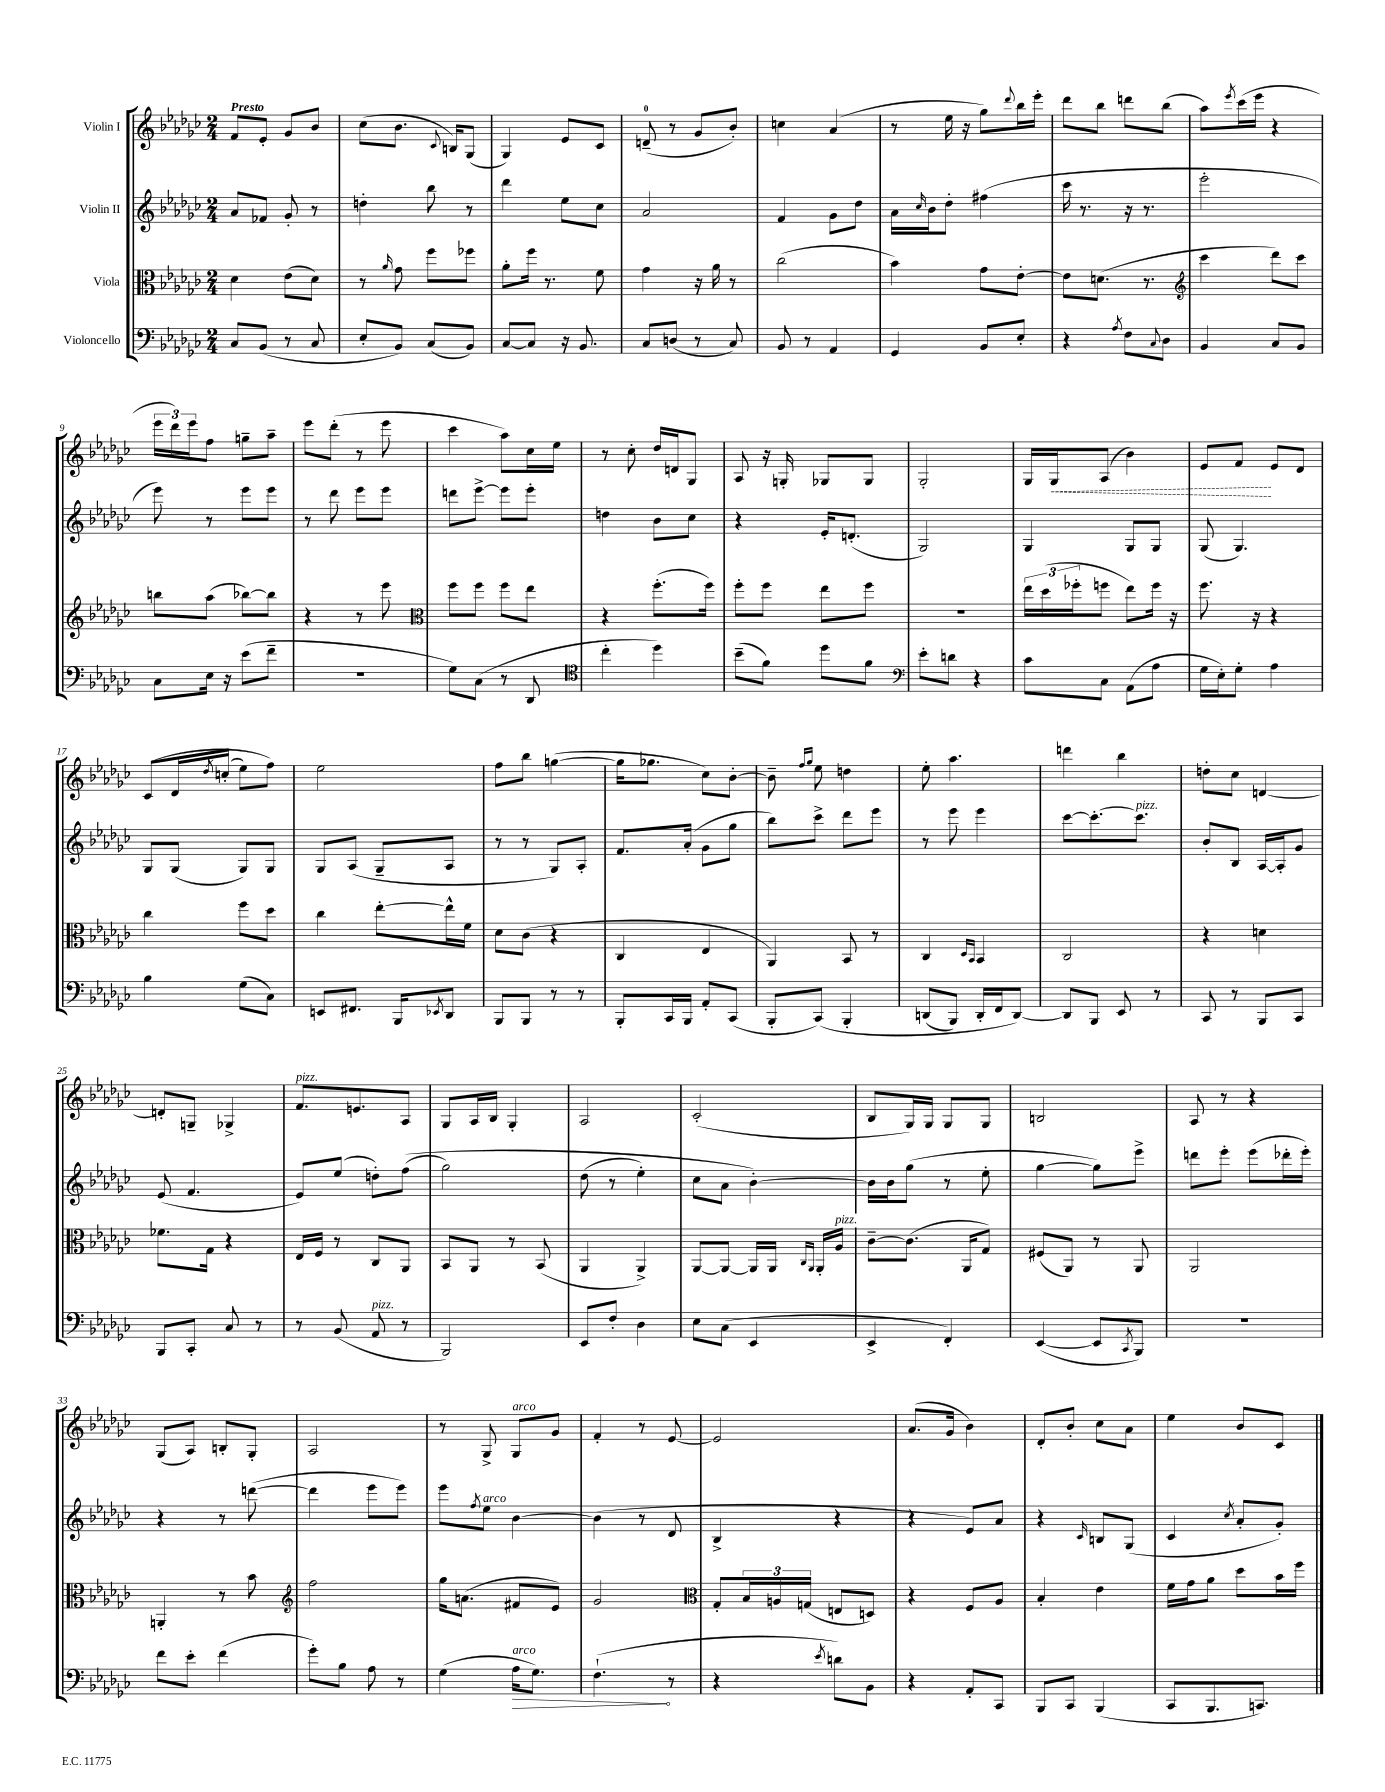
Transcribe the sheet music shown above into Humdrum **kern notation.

**kern	**kern	**kern	**kern
*staff4	*staff3	*staff2	*staff1
*clefF4	*clefC3	*clefG2	*clefG2
*k[b-e-a-d-g-c-]	*k[b-e-a-d-g-c-]	*k[b-e-a-d-g-c-]	*k[b-e-a-d-g-c-]
*M2/4	*M2/4	*M2/4	*M2/4
8C-/L	4d-\	8a-/L	8f/L
(8BB-/J	.	8f-/J	8e-'/J
8r	(8e-\L	8g-'/	8g-/L
8C-/	8d-\J)	8r	8b-/J
=	=	=	=
8E-'/L	8r	4dd'\	(8cc-\L
.	16qqa-/	.	.
8BB-/J)	8g-\	.	8.b-\J
(8C-/L	8ff\L	8bb-\	.
.	.	.	8qqc-/
.	.	.	16B/LK)
8BB-/J)	8ff-\J	8r	(8G-/J
=	=	=	=
[8C-/L	8a-'\L	4ddd-\	4G-/)
8C-/]J	16ff\Jk	.	.
.	8.r	.	.
16r	.	8ee-\L	8e-/L
8.BB-/	.	.	.
.	8f\	8cc-\J	8c-/J
=	=	=	=
8C-/L	4g-\	2a-/	(8d~/
(8D/J	.	.	8r
8r	16r	.	8g-/L
.	16a-\	.	.
8C-/)	8r	.	8b-'/J)
=	=	=	=
8BB-/	(2cc-\	4f/	4cc\
8r	.	.	.
4AA-/	.	8g-\L	(4a-/
.	.	8dd-\J	.
=	=	=	=
4GG-/	4b-\)	16a-\LL	8r
.	.	16qqcc-/	.
.	.	16b-\J	.
.	.	8dd-'\J	16ee-\
.	.	.	16r
8BB-/L	8g-\L	(4ff#\	8gg-\L)
.	.	.	8qqddd-/
8E-'/J	[8e-'\J	.	16bb-\L
.	.	.	16eee-'\JJ
=	=	=	=
4r	8e-\]L	16ccc-\	8ddd-\L
.	.	8.r	.
.	(8.d\J	.	8bb-\J
8qA-/	.	.	.
8F\L	.	16r	8ddd\L
.	8.r	8.r	.
8qqC-/	.	.	.
8D-\J	.	.	(8bb-\J
=	=	=	=
*	*clefG2	*	*
4BB-/	4ccc-\	2eee-'\	8aa-\L)
.	.	.	8qeee-/
.	.	.	(16ccc-\L
.	.	.	16eee-\JJ
8C-/L	8ddd-\L)	.	4r
8BB-/J	8ccc-\J	.	.
=	=	=	=
8C-\L	8bb\L	8eee-\)	24eee-\LL
.	.	.	24ddd-\)
.	.	.	24eee-\J
16E-\Jk	(8aa-\J	8r	8ff\J
16r	.	.	.
(8e-\L	[8bb-\L)	8eee-\L	8gg~\L
8f~\J	8bb-\]J	8eee-\J	8aa-~\J
=	=	=	=
2r	4r	8r	8eee-\L
.	.	8ddd-\	(8ddd-'\J
.	8r	8eee-\L	8r
.	8eee-\	8eee-\J	8eee-\
=	=	=	=
*	*clefC3	*	*
8G-\L)	8ff\L	8ddd\L	4ccc-\
(8C-\J	8ff\J	[8eee-^\J	.
8r	8ff\L	8eee-\]L	8aa-\L)
8DD-/	8ee-\J	8eee-'\J	16cc-\L
.	.	.	16ee-\JJ
=	=	=	=
*clefC4	*	*	*
4cc-'\	4r	4dd\	8r
.	.	.	8cc-'\
4dd-\)	(8.ff'\L	8b-\L	16dd-/LL
.	.	.	16d/J
.	.	8cc-\J	8G-/J
.	16ff\Jk)	.	.
=	=	=	=
(8b-~\L	8ff'\L	4r	8A-/
8f\J)	8ff\J	.	16r
.	.	.	16G'/
8dd-\L	8ee-\L	16e-'/LK	8G-/L
.	.	(8.d'/J	.
8f\J	8ff\J	.	8G-/J
=	=	=	=
*clefF4	*	*	*
8e-'\L	2r	2G-/)	2G-'/
8d\J	.	.	.
4r	.	.	.
=	=	=	=
8c-\L	24ee-\LL	4G-/	16G-/LL
.	(24dd-\	.	.
.	.	.	16G-/J
.	24ff-'\J	.	.
8C-\J	8ff\J	.	(8A-/J
(8AA-\L	8ee-\L)	8G-/L	4b-\)
8A-\J	16ff\Jk	8G-/J	.
.	16r	.	.
=	=	=	=
16G-\LL	8.ff\	(8G-/	8e-/L
16E-'\J)	.	.	.
8G-'\J	.	4.G-/)	8f/J
.	16r	.	.
4A-\	4r	.	8e-/L
.	.	.	8d-/J
=	=	=	=
4B-\	4cc-\	8G-/L	&(8c-/L
.	.	(8G-/J	16d-/L
.	.	.	8qdd-/
.	.	.	(16cc'/JJ
(8G-\L	8ff\L	8G-/L)	8ee-\L)
8C-\J)	8dd-\J	8G-/J	8ff\J&)
=	=	=	=
8EE/L	4cc-\	8G-/L	2ee-\
8.FF#/J	.	(8A-/J	.
.	[8ee-'\L	8G-~/L	.
16BBB-/LK	.	.	.
8qEE-/	.	.	.
8DD-/J	16ee-^^\]L	8A-/J	.
.	16f\JJ	.	.
=	=	=	=
8BBB-/L	8d-\L	8r	8ff\L
8BBB-/J	(8c-\J	8r	8bb-\J
8r	4r	8G-/L)	([4gg\
8r	.	8A-'/J	.
=	=	=	=
8BBB-'/L	4C-/	8.f/L	16gg\]LK
.	.	.	8.gg-\J
16CC-/L	.	.	.
16BBB-/JJ	.	(16a-'/Jk	.
8AA-'/L	4E-/	8g-\L	8cc-\L)
(8CC-/J	.	8gg-\J	[8b-'\J
=	=	=	=
8BBB-'/L	4AA-/)	8bb-\L)	8b-~\]
.	.	.	16qqff/LL
.	.	.	16qqgg-/JJ
&(8CC-/J)	.	8ccc-^\J	8ee-\
4BBB-'/	8BB-/	8ddd-\L	4dd\
.	8r	8eee-\J	.
=	=	=	=
(8DD/L	4C-/	8r	8ee-'\
8BBB-/J)	.	8eee-\	4.aa-\
.	16qqD-/LL	.	.
.	16qqBB-/JJ	.	.
16DD'/LL	4BB-/	4eee-\	.
16FF/J	.	.	.
[8DD/J&)	.	.	.
=	=	=	=
8DD/]L	2C-/	[8ccc-\L	4ddd\
8BBB-/J	.	8.ccc-'\_	.
8EE-/	.	.	4bb-\
.	.	8.ccc-\]J	.
8r	.	.	.
=	=	=	=
8CC-/	4r	8b-'/L	8dd'\L
8r	.	8B-/J	8cc-\J
8BBB-/L	4d\	[16A-/LL	[4d/
.	.	16A-'/]J	.
8CC-/J	.	8g-/J	.
=	=	=	=
8BBB-/L	8.f-\L	(8e-/	8d'/]L
8CC-'/J	.	4.f/	8G~/J
.	16G-\Jk	.	.
8C-/	4r	.	4G-^/
8r	.	.	.
=	=	=	=
8r	16E-/LL	8e-/L)	8.f/L
.	16F/JJ	.	.
(8BB-/	8r	(8ee-/J	.
.	.	.	8.e/
8AA-/	8C-/L	8dd'\L)	.
8r	8AA-/J	&((8ff\J	8A-/J
=	=	=	=
2BBB-/)	8BB-/L	2gg-\)	8G-/L
.	8AA-/J	.	16A-/L
.	.	.	16B-/JJ
.	8r	.	4G-'/
.	(8BB-/	.	.
=	=	=	=
8EE-/L	4AA-/	(8dd-\	2A-/
8F'/J	.	8r	.
4D-\	4AA-^/)	4ee-'\)	.
=	=	=	=
8E-\L	[8AA-/L	8cc-\L	(2c-'/
(8C-\J	8AA-/_J	8a-\J	.
4EE-/	16AA-/]LL	[4b-'\&)	.
.	16AA-/JJ	.	.
.	16qqC-/LL	.	.
.	16qqAA-/JJ	.	.
.	16AA-'/LL	.	.
.	16A-/JJ	.	.
=	=	=	=
4EE-^/	[8c-~\L	16b-\]LL	8B-/L
.	.	16b-\J	.
.	(8.c-\]J	(8gg-\J	16G-/L)
.	.	.	16G-/JJ
4FF'/)	.	8r	8G-/L
.	16AA-/LK	.	.
.	8G-/J)	8ee-'\	8G-/J
=	=	=	=
([4EE-/	(8F#/L	[4gg-\	2B/
.	8AA-/J)	.	.
8EE-/]L	8r	8gg-\]L)	.
8qCC-/	.	.	.
8BBB-/J)	8AA-/	8eee-^\J	.
=	=	=	=
2r	2AA-/	8ddd\L	8A-/
.	.	8eee-'\J	8r
.	.	(8eee-\L	4r
.	.	16ddd-'\L	.
.	.	16eee-'\JJ)	.
=	=	=	=
8f\L	4AA'/	4r	(8G-/L
8e-'\J	.	.	8A-/J)
(4f\	8r	8r	8B'/L
.	8b-\	([8ddd\	8G-'/J
=	=	=	=
*	*clefG2	*	*
8g-'\L)	2ff\	4ddd\]	2A-/
8B-\J	.	.	.
8A-\	.	8eee-\L	.
8r	.	8eee-\J)	.
=	=	=	=
(4G-\	16gg-\LK	8eee-\L	8r
.	(8.a\J	.	.
.	.	8qff/	.
.	.	8ee-\J	8G-^/
16A-\LK	8f#/L	[4b-\	8G-/L
8.G-\J)	.	.	.
.	8e-/J)	.	8g-/J
=	=	=	=
(4.F`\	2g-/	(4b-\]	4f'/
.	.	8r	8r
8r	.	8d-/	[8e-/
=	=	=	=
*	*clefC3	*	*
4r	8G-'/L	4B-^/	2e-/]
.	24B-/L	.	.
.	24A/	.	.
.	(24G/JJ	.	.
8qe-/	.	.	.
8d\L)	8E/L	4r	.
8BB-\J	8D/J)	.	.
=	=	=	=
4r	4r	4r	(8.a-/L
.	.	.	16g-/Jk
8AA-'/L	8F/L	8e-/L)	4b-\)
8CC-/J	8A-/J	8a-/J	.
=	=	=	=
8BBB-/L	4B-'/	4r	8d-'/L
8CC-/J	.	.	8b-'/J
.	.	16qqc-/	.
(4BBB-/	4e-\	8B/L	8cc-\L
.	.	(8G-/J	8a-\J
=	=	=	=
8CC-/L	16f\LL	4c-/	4ee-\
.	16g-\J	.	.
8.BBB-/	8a-\J	.	.
.	.	8qcc-/	.
.	8dd-\L	8a-'/L	8b-/L
8.CC/J)	.	.	.
.	16b-\L	8g-'/J)	8c-/J
.	16ff\JJ	.	.
==	==	==	==
*-	*-	*-	*-
